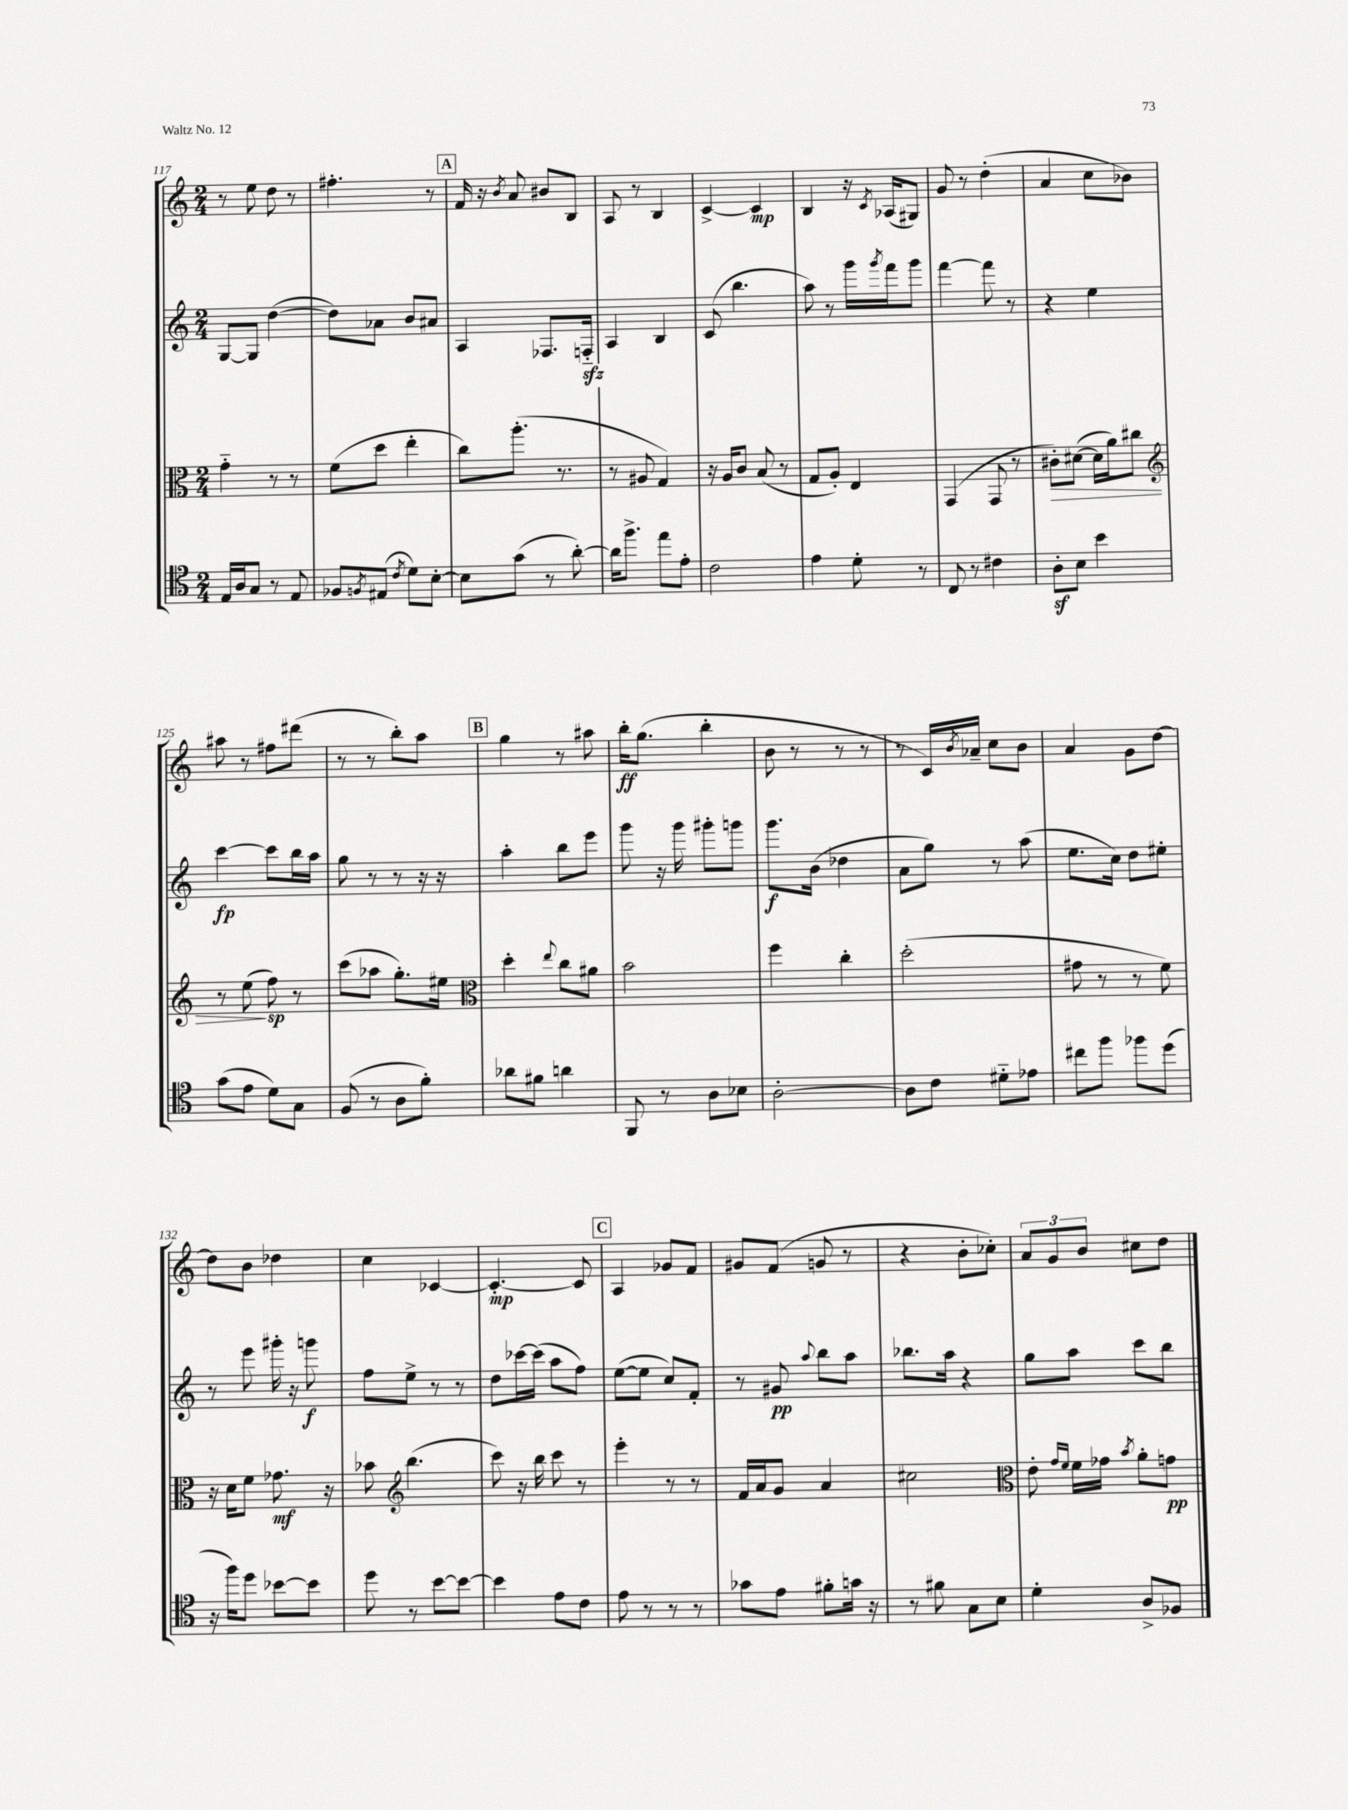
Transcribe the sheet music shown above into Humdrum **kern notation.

**kern	**kern	**dynam	**kern	**dynam	**kern	**dynam
*part4	*part3	*part3	*part2	*part2	*part1	*part1
*staff4	*staff3	*staff3	*staff2	*staff2	*staff1	*staff1
*clefC4	*clefC3	*	*clefG2	*	*clefG2	*
*k[]	*k[]	*	*k[]	*	*k[]	*
*M2/4	*M2/4	*	*M2/4	*	*M2/4	*
=117	=117	=117	=117	=117	=117	=117
16E/LL	4g\	.	[8G/L	.	8r	.
16A/J	.	.	.	.	.	.
8G/J	.	.	8G/J]	.	8ee\	.
8r	8r	.	([4dd\	.	8dd\	.
8E/	8r	.	.	.	8r	.
=118	=118	=118	=118	=118	=118	=118
8F-X/L	(8f\L	.	8dd\L])	.	4.ff#X'\	.
8qFn/	.	.	.	.	.	.
(8E#X/J	8dd\J	.	8a-X\J	.	.	.
8qc/	.	.	.	.	.	.
8d\L)	4ee'\	.	8b/L	.	.	.
[8B'\J	.	.	8a#X/J	.	8r	.
!!LO:REH:place=s1:t=A
=119	=119	=119	=119	=119	=119	=119
8B\L]	8cc\L)	.	4A/	.	16f/	.
.	.	.	.	.	16r	.
.	.	.	.	.	8qb/	.
(8g\J	(8.aa'\J	.	.	.	8a/	.
8r	.	.	8.F-X/L	.	8b#X/L	.
.	8.r	.	.	.	.	.
[8a'\)	.	.	.	.	8B/J	.
.	.	.	16Fnzz/Jk	.	.	.
=120	=120	=120	=120	=120	=120	=120
16a\KL]	8r	.	4A/	.	8A/	.
8.ff^\J	.	.	.	.	.	.
.	8A#X/	.	.	.	8r	.
8ee\L	4G/)	.	4B/	.	4B/	.
8e'\J	.	.	.	.	.	.
=121	=121	=121	=121	=121	=121	=121
2c\	16r	.	(8c/	.	[4c^/	.
.	16A/KL	.	.	.	.	.
.	8c/J	.	4.bb\	.	.	.
.	(8B/	.	.	.	4c/]	mp
.	8r	.	.	.	.	.
=122	=122	=122	=122	=122	=122	=122
4e\	8G/L	.	8aa\)	.	4B/	.
.	8A'/J)	.	8r	.	.	.
8d'\	4E/	.	16ggg\LL	.	16r	.
.	.	.	8qggg/	.	8qc/	.
.	.	.	16fff\J	.	(16A-X/KL	.
8r	.	.	8ggg\J	.	8G#X/J)	.
=123	=123	=123	=123	=123	=123	=123
8C/	(4GG/	.	[4fff\	.	8g/	.
8r	.	.	.	.	8r	.
4c#X\	8GG/	.	8fff\]	.	(4dd'\	.
.	8r	.	8r	.	.	.
=124	=124	=124	=124	=124	=124	=124
!	!	!LO:HP:b	!	!	!	!
8Az'\L	8c#X'\L)	>	4r	.	4a/	.
8B\J	([8d#X\J	.	.	.	.	.
4b\	16d#\LL]	.	4ee\	.	8cc\L	.
.	16a\J)	.	.	.	.	.
.	8cc#X\J	.	.	.	8b-X\J)	.
!!LO:LB:g=z
=125	=125	=125	=125	=125	=125	=125
*	*clefG2	*	*	*	*	*
(8g\L	8r	.	[4ccc\	fp	8aa#X\	.
8e\J	(8ee\	.	.	.	8r	.
8d\L)	8ff\)	] sp	8ccc\L]	.	8ff#X\L	.
8G\J	8r	.	16bb\L	.	(8ddd#X\J	.
.	.	.	16aa\JJ	.	.	.
=126	=126	=126	=126	=126	=126	=126
(8F/	(8ccc\L	.	8gg\	.	8r	.
8r	8aa-X\J	.	8r	.	8r	.
8A\L	8.gg'\L)	.	8r	.	8bb'\L)	.
8f'\J)	.	.	16r	.	8aa\J	.
.	16ee#X\Jk	.	16r	.	.	.
!!LO:REH:place=s1:t=B
=127	=127	=127	=127	=127	=127	=127
*	*clefC3	*	*	*	*	*
8a-X\L	4dd'\	.	4aa'\	.	4gg\	.
8f#X\J	.	.	.	.	.	.
.	8qqee/	.	.	.	.	.
4an\	8cc\L	.	8bb\L	.	8r	.
.	8a#X\J	.	8eee\J	.	8aa#X\	.
=128	=128	=128	=128	=128	=128	=128
8FF/	2b\	.	8ggg\	.	16bb'\KL	ff
.	.	.	.	.	(8.gg\J	.
8r	.	.	16r	.	.	.
.	.	.	16ggg\	.	.	.
8A\L	.	.	8ggg#X'\L	.	4bb'\	.
8B-X\J	.	.	8gggn\J	.	.	.
=129	=129	=129	=129	=129	=129	=129
[2A'\	4ff\	.	8.ggg\L	f	8b\	.
.	.	.	.	.	8r	.
.	.	.	(16b\Jk	.	.	.
.	4cc'\	.	4dd-X\	.	8r	.
.	.	.	.	.	8r	.
=130	=130	=130	=130	=130	=130	=130
8A\L]	(2dd'\	.	8a\L	.	8r	.
8c\J	.	.	8gg\J)	.	16c/LL)	.
.	.	.	.	.	8qb/	.
.	.	.	.	.	16a-X~/JJ	.
8d#X\L	.	.	8r	.	8cc\L	.
8e-X\J	.	.	(8aa\	.	8b\J	.
=131	=131	=131	=131	=131	=131	=131
8cc#X\L	8g#X\	.	8.ee\L	.	4a/	.
8ff\J	8r	.	.	.	.	.
.	.	.	16cc\Jk)	.	.	.
8ff-X\L	8r	.	8dd\L	.	8g\L	.
(8dd\J	8f\)	.	8ee#X'\J	.	[8dd\J	.
!!LO:LB:g=z
=132	=132	=132	=132	=132	=132	=132
16r	16r	.	8r	.	8dd\L]	.
16ff\KL)	16d\KL	.	.	.	.	.
8dd\J	8f\J	.	8eee\	.	8b\J	.
[8b-X\L	8.g-X\	mf	16ggg#X'\	.	4dd-X\	.
.	.	.	16r	.	.	.
8b-\J]	.	.	8gggn\	f	.	.
.	16r	.	.	.	.	.
=133	=133	=133	=133	=133	=133	=133
8dd\	8b-X\	.	8ff\L	.	4cc\	.
*	*clefG2	*	*	*	*	*
8r	(4.bb\	.	8ee^\J	.	.	.
[8b\L	.	.	8r	.	[4c-X/	.
8b\J_	.	.	8r	.	.	.
=134	=134	=134	=134	=134	=134	=134
4b\]	8ccc\)	.	8dd\L	.	4.c-'/_	mp
.	16r	.	[16ccc-X\L	.	.	.
.	16bb\	.	(16ccc-\JJ]	.	.	.
8e\L	8ccc\	.	8aa\L	.	.	.
8c\J	8r	.	8ff\J)	.	8c-/]	.
!!LO:REH:place=s1:t=C
=135	=135	=135	=135	=135	=135	=135
8e\	4eee'\	.	([8ee\L	.	4A/	.
8r	.	.	8ee\J]	.	.	.
8r	8r	.	8cc/L)	.	8g-X/L	.
8r	8r	.	8f'/J	.	8f/J	.
=136	=136	=136	=136	=136	=136	=136
8g-X\L	16f/LL	.	8r	.	8g#X/L	.
.	16a/J	.	.	.	.	.
8e\J	8g/J	.	8g#X/	pp	(8f/J	.
.	.	.	8qqaa/	.	.	.
8f#X'\L	4a/	.	8bb\L	.	8gn/	.
16gn\Jk	.	.	8aa\J	.	8r	.
16r	.	.	.	.	.	.
=137	=137	=137	=137	=137	=137	=137
8r	2cc#X\	.	8.bb-X\L	.	4r	.
8f#X\	.	.	.	.	.	.
.	.	.	16aa\Jk	.	.	.
8G\L	.	.	4r	.	8b'\L	.
8B\J	.	.	.	.	8cc-X'\J)	.
=138	=138	=138	=138	=138	=138	=138
*	*clefC3	*	*	*	*	*
4d'\	8e'\	.	8gg\L	.	12a/L	.
.	.	.	.	.	12g/	.
.	16qqg/LL	.	.	.	.	.
.	16qqf/JJ	.	.	.	.	.
.	16f\LL	.	8aa\J	.	.	.
.	.	.	.	.	12b/J	.
.	16g-X\JJ	.	.	.	.	.
.	8qb/	.	.	.	.	.
8A^/L	8a'\L	.	8ccc\L	.	8cc#X\L	.
8F-X/J	8gn\J	pp	8bb\J	.	8dd\J	.
==	==	==	==	==	==	==
*-	*-	*-	*-	*-	*-	*-
